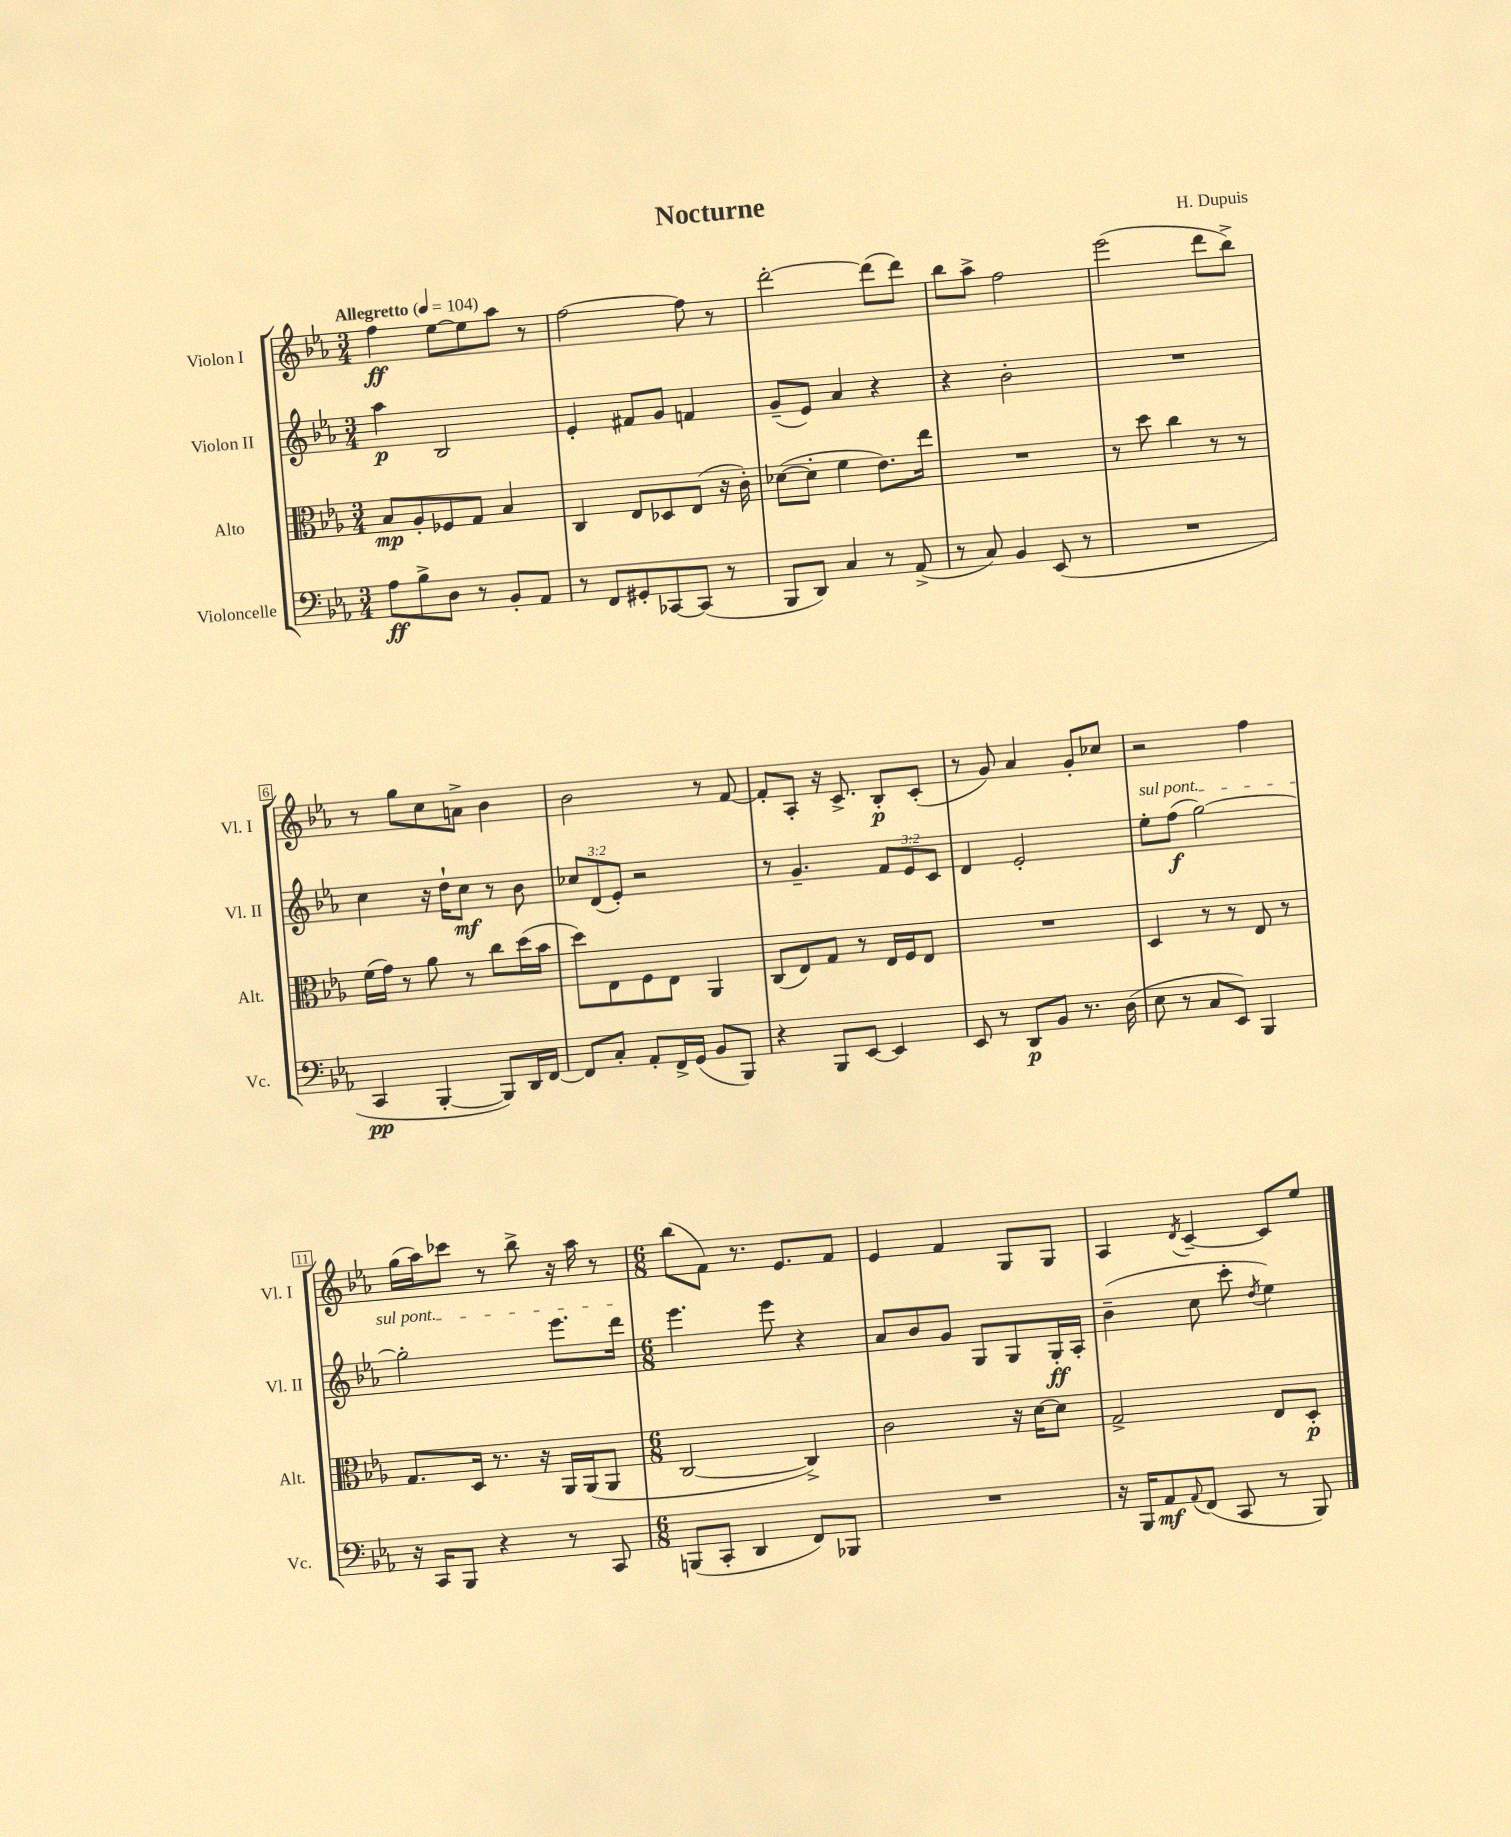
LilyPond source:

\header { title = "Nocturne" composer = "H. Dupuis" }
<<
\new StaffGroup <<
\new Staff = "s0" \with { instrumentName = "Violon I" shortInstrumentName = "Vl. I" } {
    \clef treble \key ees \major \numericTimeSignature \time 3/4 \tempo "Allegretto" 4 = 104
    f''4\ff ees''8~ ees''8 aes''8 r8 |
    f''2~ f''8 r8 |
    d'''2~-. d'''8( d'''8) |
    bes''8 aes''8-> f''2 |
    ees'''2( d'''8 bes''8->) |
    r8 g''8 c''8 a'8-> bes'4 |
    bes'2 r8 f'8~ |
    f'8-. aes8-. r16 c'8.-> bes8-.\p c'8-.( |
    r8 g'8) aes'4 g'8-. ces''8 |
    r2 f''4 |
    g''16( aes''16) ces'''8 r8 bes''8-> r16 aes''16 r8 |
    \numericTimeSignature \time 6/8 bes''8( f'8) r8. ees'8. f'8 |
    ees'4 f'4 g8 g8 |
    aes4 \acciaccatura { d'8 } c'4~-- c'8 ees''8 \bar "|." |
}
\new Staff = "s1" \with { instrumentName = "Violon II" shortInstrumentName = "Vl. II" } {
    \clef treble \key ees \major \numericTimeSignature \time 3/4 \override Staff.TupletNumber.text = #tuplet-number::calc-fraction-text
    aes''4\p bes2 |
    ees'4-. fis'8 g'8 f'4 |
    g'8--( ees'8) aes'4 r4 |
    r4 bes'2-. |
    R2. |
    c''4 r16 d''16-! c''8\mf r8 bes'8 |
    \tuplet 3/2 { ces''8 d'8( ees'8-.) } r2 |
    r8 g'4.-- \tuplet 3/2 { f'8 ees'8 c'8 } |
    d'4 ees'2-. |
    \once \override TextSpanner.bound-details.left.text = \markup { \italic "sul pont." } ees''8-.\startTextSpan f''8\f( g''2~) |
    g''2-. ees'''8. d'''16\stopTextSpan |
    \numericTimeSignature \time 6/8 ees'''4. ees'''8 r4 |
    aes'8 bes'8 g'8 g8 g8 g16-.\ff aes16-. |
    bes'4--( c''8 c'''8-. \acciaccatura { d''8 } ees''4) \bar "|." |
}
\new Staff = "s2" \with { instrumentName = "Alto" shortInstrumentName = "Alt." } {
    \clef alto \key ees \major \numericTimeSignature \time 3/4
    bes8\mp aes8-. fes8 g8 bes4 |
    c4 ees8 des8 ees8( r16 c'16-.) |
    des'8~( des'8-. f'4 ees'8.) ees''16 |
    R2. |
    r8 d''8 c''4 r8 r8 |
    f'16( g'16) r8 aes'8 r8 c''8 d''16( bes'16 |
    d''8) ees8 f8 ees8 aes,4 |
    c8( ees8) g8 r8 ees16 f16 ees8 |
    R2. |
    d4 r8 r8 ees8 r8 |
    g8. d16 r8. r16 aes,16 aes,16( aes,8 |
    \numericTimeSignature \time 6/8 c2~ c4->) |
    c'2 r16 d'16~ d'8 |
    g2-> ees8 d8-.\p \bar "|." |
}
\new Staff = "s3" \with { instrumentName = "Violoncelle" shortInstrumentName = "Vc." } {
    \clef bass \key ees \major \numericTimeSignature \time 3/4
    aes8\ff bes8-> d8 r8 bes,8-. aes,8 |
    r8 f,8 gis,8-. ces,8~ ces,8( r8 |
    bes,,8 d,8) c4 r8 aes,8->( |
    r8 c8) bes,4 ees,8( r8 |
    R2. |
    c,4\pp bes,,4~-. bes,,8) d,16 f,16~ |
    f,8 c8-. aes,8-. f,16-> g,16( bes,8 bes,,8) |
    r4 bes,,8 ees,8~ ees,4 |
    ees,8 r8 d,8\p bes,8 r8. d16( |
    ees8 r8 c8 ees,8) bes,,4 |
    r16 c,16 bes,,8 r4 r8 c,8 |
    \numericTimeSignature \time 6/8 b,,8( c,8-. d,4 f,8) bes,,8 |
    R2. |
    r16 bes,,16 aes,8\mf \appoggiatura { aes,8 } f,8( c,8 r8 bes,,8) \bar "|." |
}
>>
>>
\layout { \context { \Score \override BarNumber.stencil = #(make-stencil-boxer 0.1 0.3 ly:text-interface::print) } }
